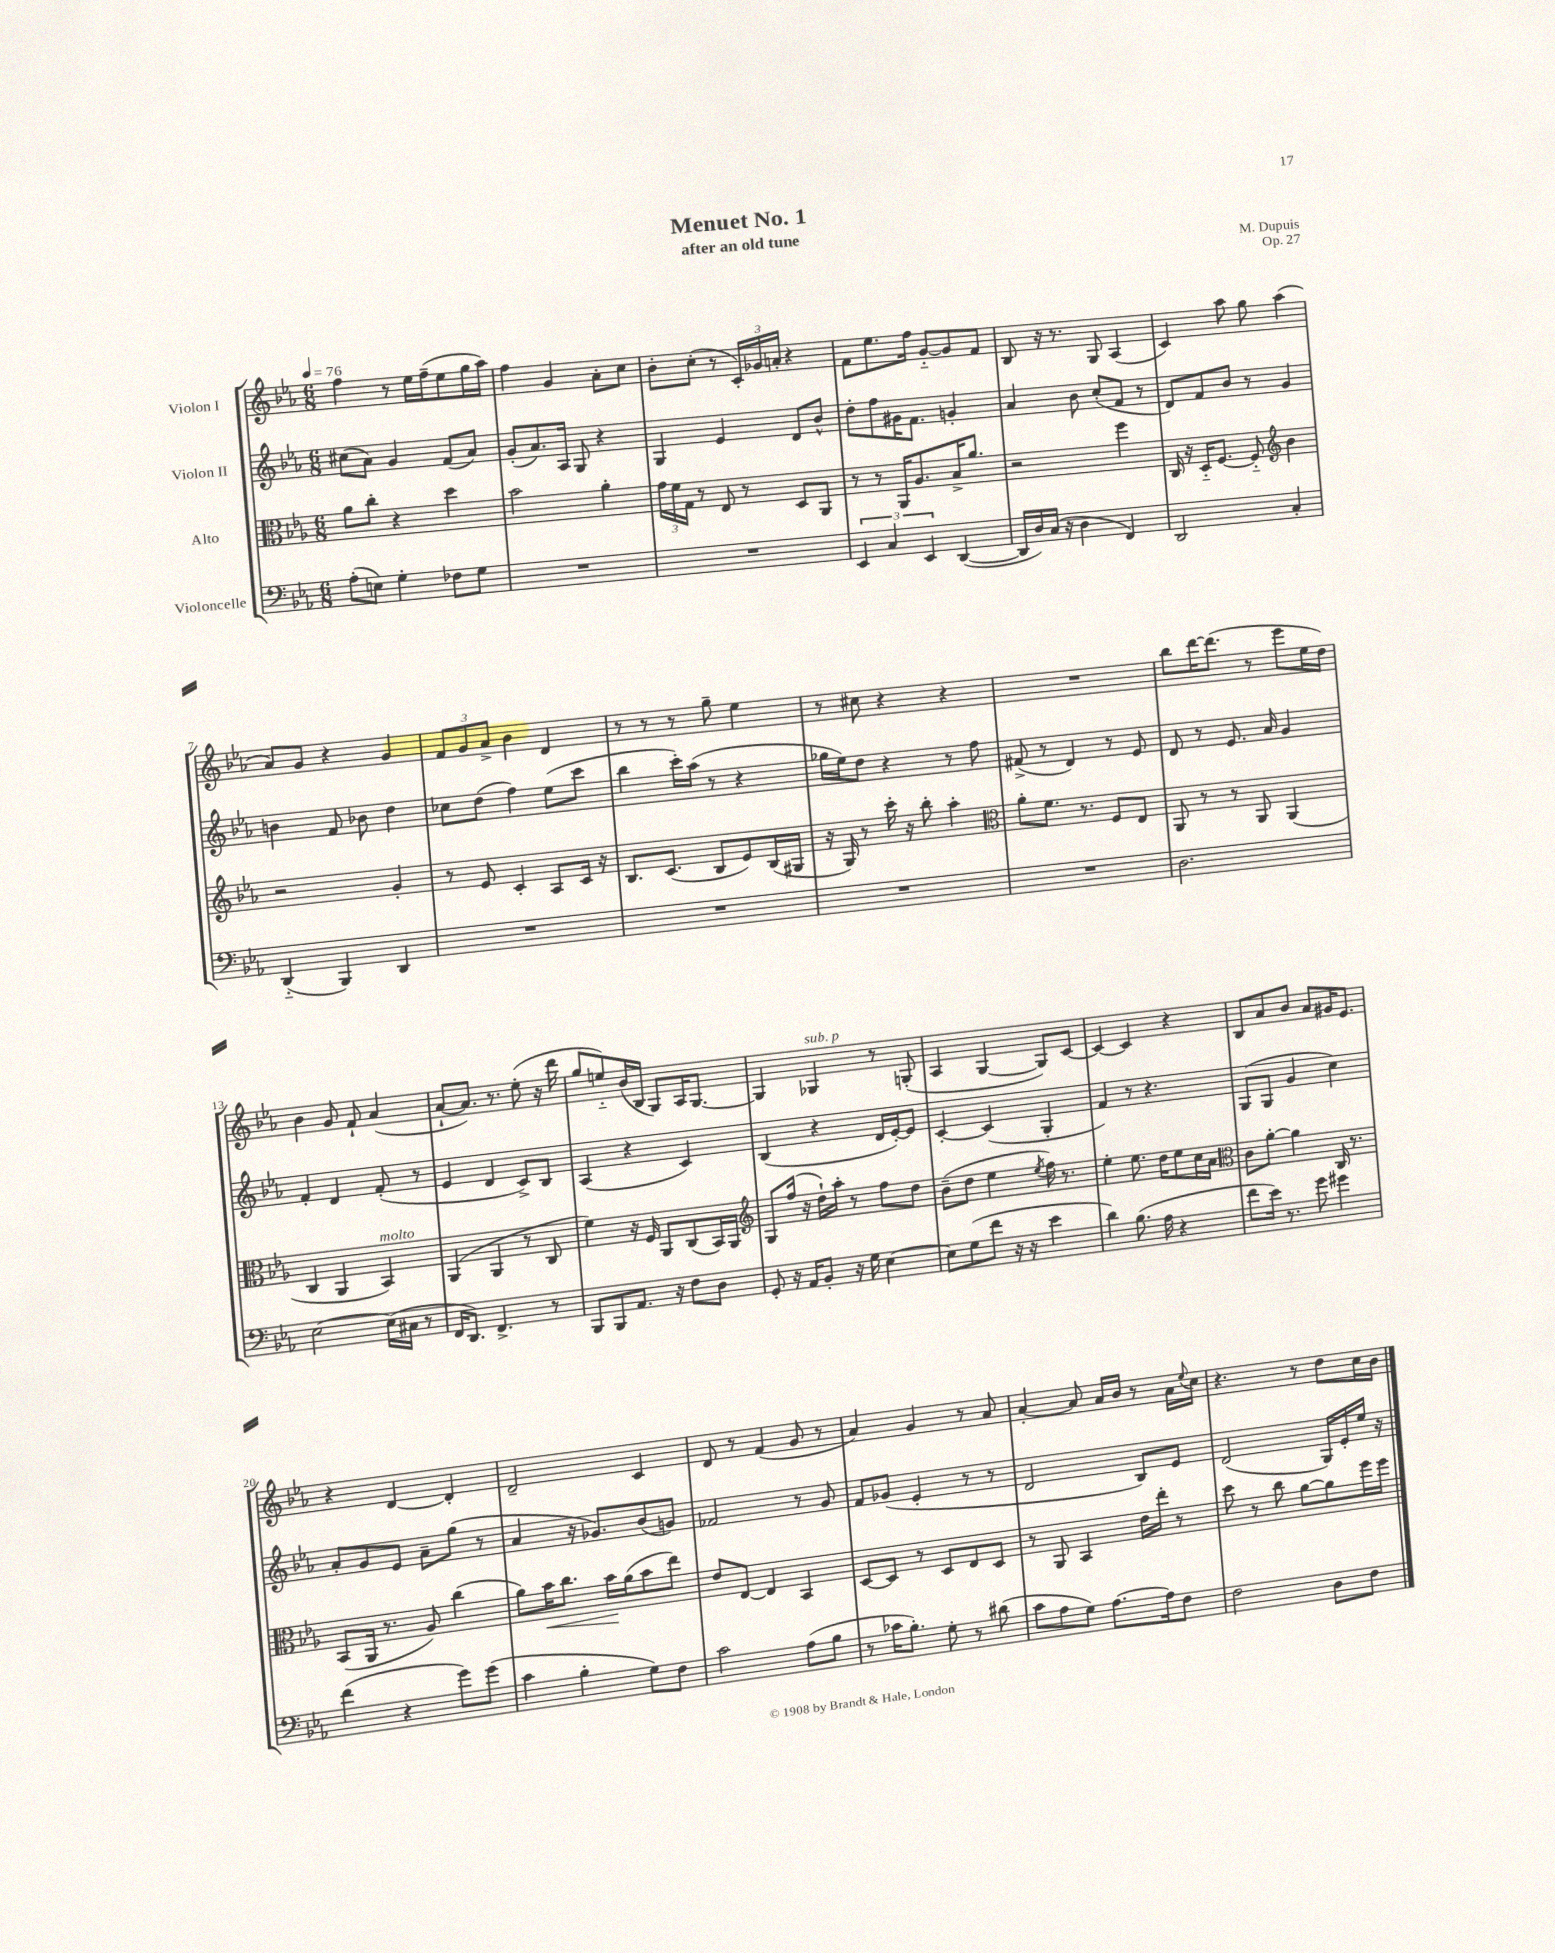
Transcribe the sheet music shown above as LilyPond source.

\header { title = "Menuet No. 1" composer = "M. Dupuis" subtitle = "after an old tune" opus = "Op. 27" }
<<
\new StaffGroup <<
\new Staff = "s0" \with { instrumentName = "Violon I" } {
    \clef treble \key ees \major \numericTimeSignature \time 6/8 \tempo 4 = 76
    f''4 r8 ees''16 f''16--( ees''8 g''16 aes''16) |
    f''4 g'4 aes'8-. c''8 |
    bes'8-. c''8-.( r8 \tuplet 3/2 { c'16-.) ges'16 a'16-. } r4 |
    f'8 ees''8. f''16 g'8~-_ g'8 f'8 |
    bes8 r16 r8. g8 aes4( |
    c'4) aes''8 g''8 aes''4( |
    aes'8) g'8 r4 g'4 |
    \tuplet 3/2 { f'8 g'8 aes'8-> } bes'4 d'4 |
    r8 r8 r8 g''8-- ees''4 |
    r8 cis''8 r4 r4 |
    R2. |
    bes''8 d'''16~ d'''8.( r8 ees'''8 ees''16 d''16) |
    bes'4 g'8 f'8-! aes'4( |
    aes'8~-! aes'8.) r8. ees''8-.( r16 d'''16 |
    g''8 e''8-_) bes'16( bes16 g8) aes16 g8.~ |
    g4 ges4^\markup { \italic "sub. p" } r8 g8-.( |
    aes4 g4~ g8) c'8~ |
    c'4~ c'4 r4 |
    bes8 aes'8 bes'8 aes'8 gis'16 ees'8. |
    r4 d'4~ d'4-. |
    d'2-- c'4 |
    d'8 r8 f'4( g'8 r8 |
    aes'4) g'4 r8 aes'8 |
    aes'4~-. aes'8 aes'16 bes'16 r8 aes'16 \appoggiatura { ees''8 } c''16 |
    r4. r8 d''8 c''16 bes'16 \bar "|." |
}
\new Staff = "s1" \with { instrumentName = "Violon II" } {
    \clef treble \key ees \major \numericTimeSignature \time 6/8
    cis''8( aes'8) g'4 f'8( aes'8) |
    g'8-.( aes'8.) aes16 g8 r4 |
    g4 ees'4 d'8 bes'8-^ |
    d''8-. f''8 gis'16 f'8. g'4-. |
    aes'4 bes'8 c''8-.( f'8 r8 |
    d'8) f'8 bes'8 r8 g'4 |
    b'4 f'8 bes'8 d''4 |
    ces''8 d''8( f''4) ees''8( c'''8 |
    bes''4 c'''16-.) aes''16( r8 r4 |
    ges''16 ees''16) d''8 r4 r8 f''8 |
    fis'8->( r8 d'4) r8 ees'8 |
    d'8 r8 ees'8. aes'16 g'4 |
    f'4-. d'4 f'8-.( r8 |
    ees'4 d'4 c'8->) bes8 |
    aes4( r4 c'4) |
    bes4( r4 d'16 ees'16~-.) ees'8 |
    c'4~-. c'4( g4-. |
    f'4) r8 r4. |
    g8( g8 g'4 c''4) |
    aes'8-. g'8 ees'8 aes'8-- g''8( r8 |
    aes'4 r16 ges'8.) bes'8( g'8) |
    fes'2 r8 g'8 |
    f'8 ges'8( ees'4-. r8 r8 |
    d'2 bes8) ees'8 |
    d'2( g16) ees'16-. ees''16 r16 \bar "|." |
}
\new Staff = "s2" \with { instrumentName = "Alto" } {
    \clef alto \key ees \major \numericTimeSignature \time 6/8
    aes'8 c''8-. r4 d''4 |
    bes'2 aes'4-. |
    \tuplet 3/2 { g'16 f'16 g16 } r8 ees8 r8 d8 aes,8 |
    r8 r8 aes,16 aes8. bes16-> aes'8. |
    r2 f''4 |
    c16 r16 d16-_ f8.~ f8-_ \clef treble bes'4 |
    r2 g'4-. |
    r8 ees'8 c'4-. aes8 c'16 r16 |
    bes8. c'8.( bes8 ees'8) bes16( gis16 |
    r16 g16) r8 c'''16-. r16 bes''8-. aes''4-. |
    \clef alto aes'8-. f'8. r8. f8 ees8 |
    aes,8 r8 r8 aes,8 aes,4( |
    c4 aes,4 bes,4^\markup { \italic "molto" }) |
    aes,4( aes,4 r8 c8 |
    f'4) r16 f16 aes,8 c8( bes,16) aes,16 |
    \clef treble g8 f''16( r16 d''16-!) aes''16-. r8 f''8 d''8 |
    bes'8--( d''8 ees''4 \acciaccatura { ees''8 } f''16) r8. |
    ees''4-. ees''8. d''16 ees''8 c''16 aes'16 |
    \clef alto c'8 aes'8~-. aes'4 c16 r8. |
    bes,8( aes,16 r8. aes8) c''4( |
    aes'8) bes'16\< c''8. bes'16\! aes'16( bes'8 ees''8) |
    ees'8 ees8~ ees4 bes,4 |
    d8~ d8 r8 d8 ees8 d8 |
    r8 aes,8 bes,4 ees'16 ees''16-. r8 |
    d''8 r8 c''8 aes'8~ aes'8 f''16 f''16 \bar "|." |
}
\new Staff = "s3" \with { instrumentName = "Violoncelle" } {
    \clef bass \key ees \major \numericTimeSignature \time 6/8
    aes8-.( e8) g4-. fes8 g8 |
    R2. |
    R2. |
    \tuplet 3/2 { ees,4 c4 ees,4 } d,4~( |
    d,16 d16) c16( r16 d4 f,4) |
    d,2 c4-. |
    d,4-_( bes,,4) d,4 |
    R2. |
    R2. |
    R2. |
    R2. |
    d2. |
    ees2~ ees16( cis16 r8 |
    f,16 d,8.) f,4.-> r8 |
    bes,,8 bes,,8 aes,8. r16 f8 d8 |
    g,8-. r16 aes,16 bes,8-. r16 g16 ees4~ |
    ees8 g8( f'8 r16 r16 ees'4 |
    d'4) bes8.( aes16 r4 |
    f'8 ees'16) r8. g'8 gis'4 |
    f'4( r4 g'8) g'8( |
    c'4 bes4-. g8) f8 |
    c'2 aes8( bes8 |
    r8 ces'16 bes8.-.) g8-. r8 dis'8( |
    c'8 aes8 g8) aes8.~ aes16 f8 |
    f2 d8 f8 \bar "|." |
}
>>
>>
